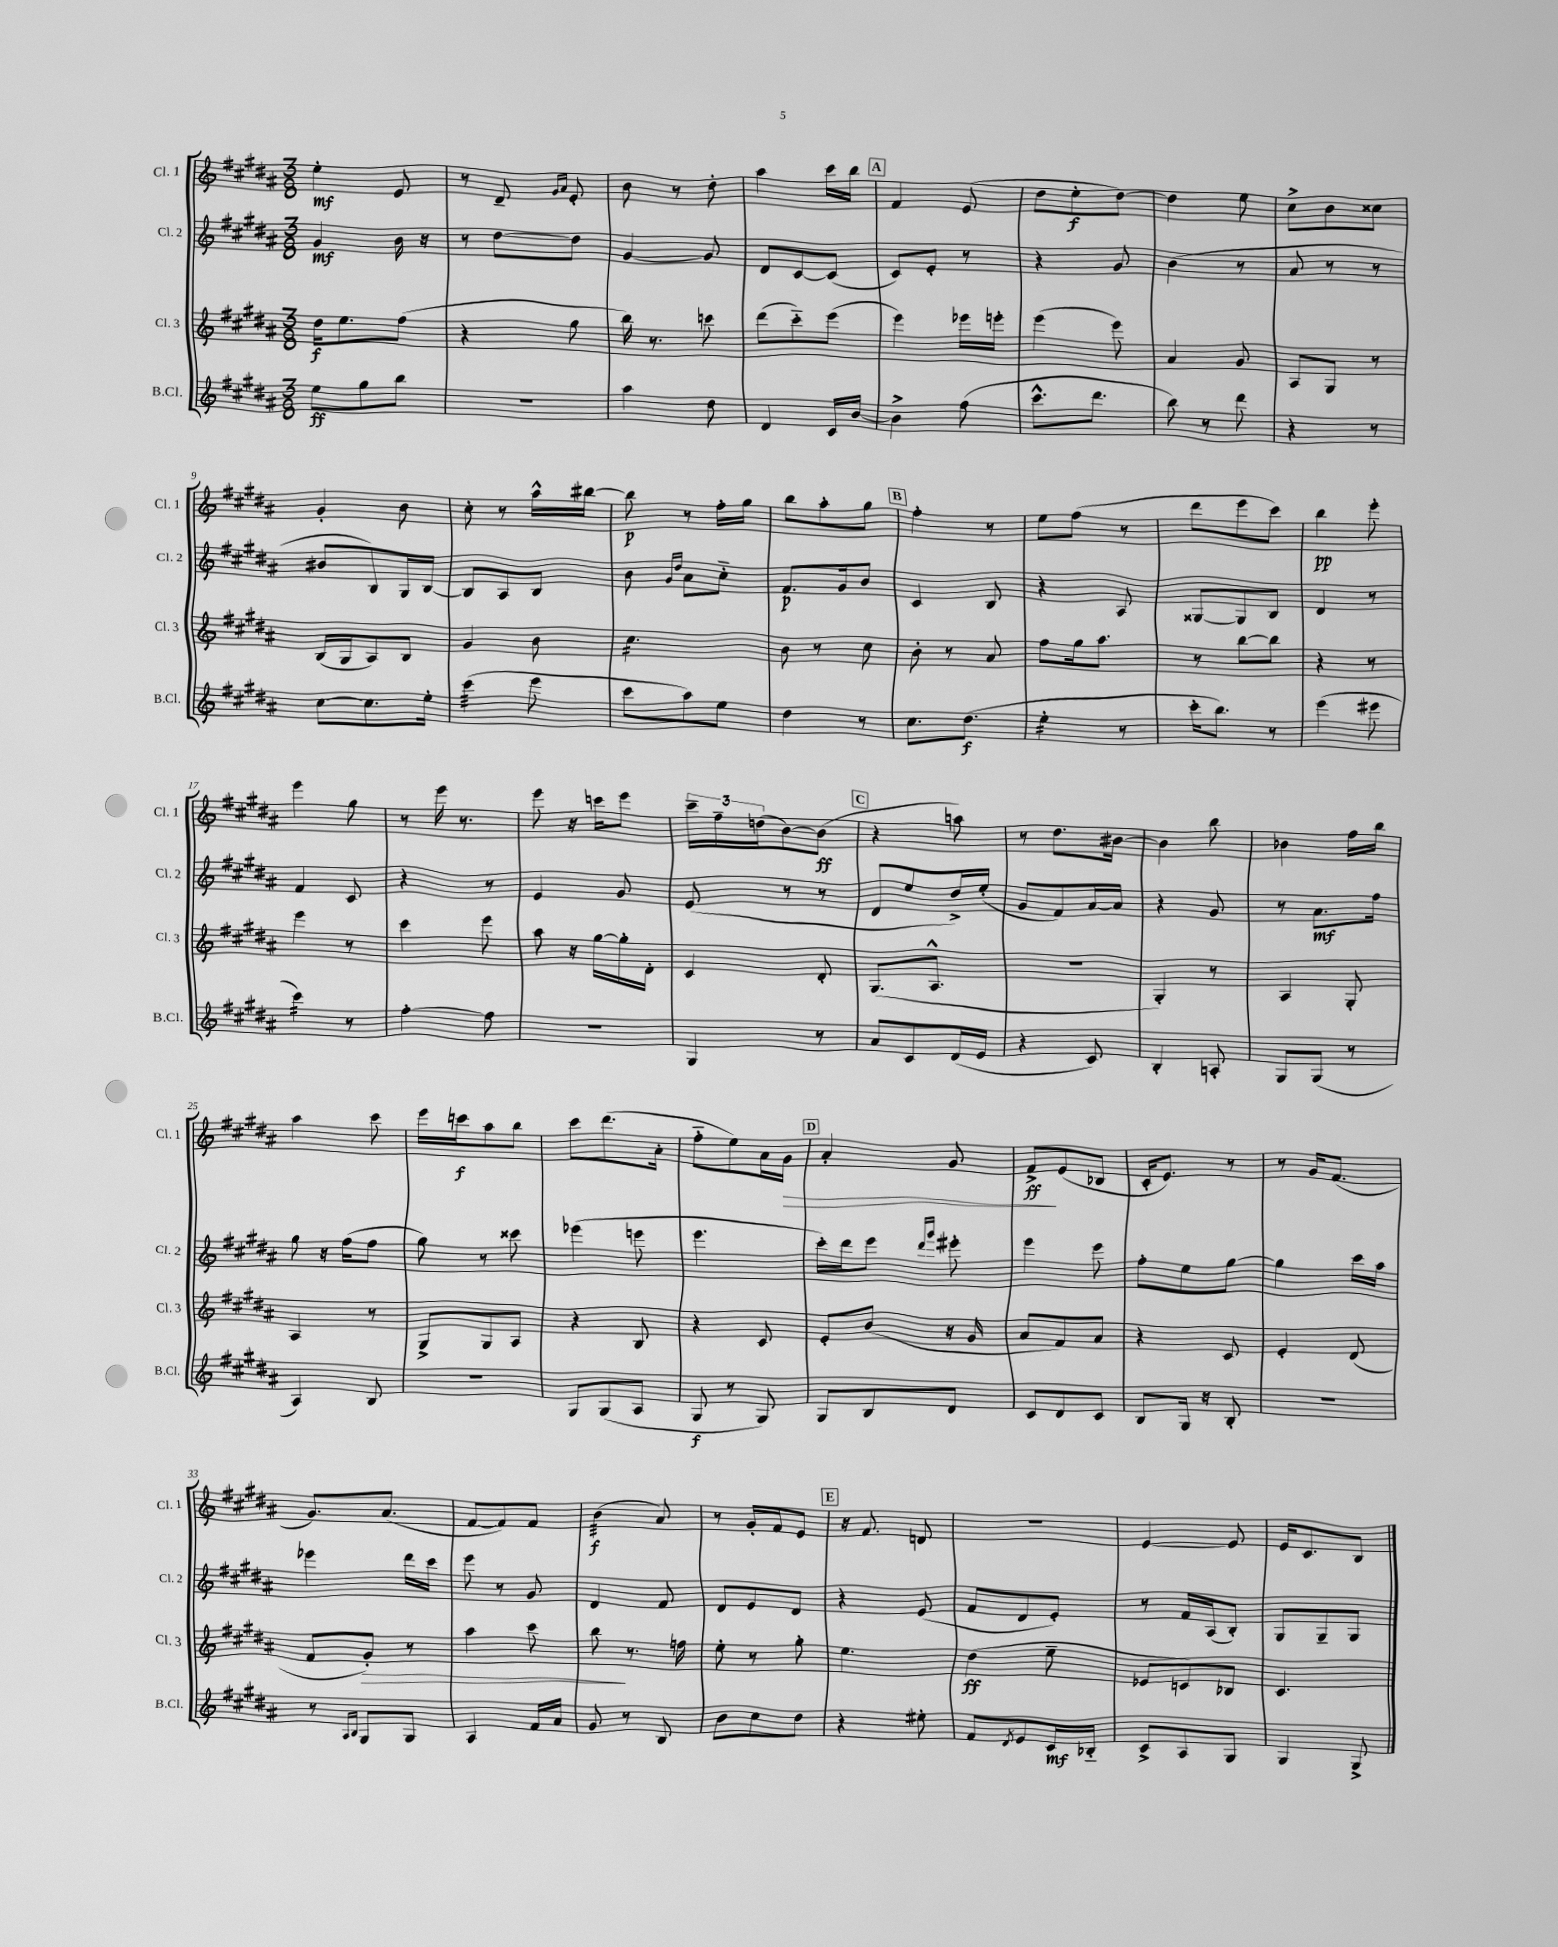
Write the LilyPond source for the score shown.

<<
\new StaffGroup <<
\new Staff = "s0" \with { instrumentName = "Cl. 1" shortInstrumentName = "Cl. 1" } {
    \clef treble \key b \major \numericTimeSignature \time 3/8
    e''4-.\mf e'8 |
    r8 dis'8-- \grace { gis'16 ais'16 } e'8-. |
    b'8 r8 dis''8-. |
    ais''4 cis'''16 b''16 |
    \mark \markup { \box "A" } fis'4 e'8( |
    dis''8 e''8-.\f dis''8~) |
    dis''4 e''8 |
    cis''8-> b'8 cisis''8 |
    gis'4-. b'8 |
    cis''8-. r8 ais''16-^ bis''16~ |
    bis''8\p r8 fis''16-. gis''16 |
    b''8 ais''8-. gis''8 |
    \mark \markup { \box "B" } fis''4-. r8 |
    e''8 fis''8( r8 |
    dis'''8 e'''8 cis'''8) |
    b''4\pp e'''8-. |
    e'''4 gis''8 |
    r8 e'''16 r8. |
    e'''8 r16 c'''16 e'''8 |
    \tuplet 3/2 { cis'''16-- fis''16-- d''16( } b'8~) b'8\ff( |
    \mark \markup { \box "C" } r4 a''8) |
    r8 dis''8. bis'16~ |
    bis'4 b''8 |
    bes'4 fis''16 b''16 |
    ais''4 cis'''8 |
    e'''16 c'''16\f ais''8 b''8 |
    cis'''8 dis'''8.( ais'16-. |
    fis''8-_ e''8) ais'16 gis'16\> |
    \mark \markup { \box "D" } ais'4-. gis'8 |
    fis'8->\ff\! e'8( bes8 |
    cis'16-. e'8.) r8 |
    r8 gis'16 fis'8.( |
    gis'8.) ais'8.( |
    fis'8~ fis'8) fis'8 |
    b'4:32\f( ais'8) |
    r8 gis'16-. fis'16 e'8 |
    \mark \markup { \box "E" } r16 fis'8. d'8 |
    R4. |
    e'4~ e'8 |
    e'16 cis'8. b8 \bar "|." |
}
\new Staff = "s1" \with { instrumentName = "Cl. 2" shortInstrumentName = "Cl. 2" } {
    \clef treble \key b \major \numericTimeSignature \time 3/8
    gis'4\mf b'16 r16 |
    r8 dis''8~ dis''8 |
    gis'4~ gis'8 |
    dis'8 cis'8~ cis'8( |
    \mark \markup { \box "A" } cis'8) e'8-. r8 |
    r4 gis'8 |
    b'4( r8 |
    ais'8 r8 r8 |
    bis'8 b8) gis16 b16~ |
    b8 ais8 b8 |
    b'8 \grace { gis'16 dis''16 } ais'8 cis''8-_ |
    fis'8.\p gis'16 b'8 |
    \mark \markup { \box "B" } cis'4 b8 |
    r4 ais8 |
    gisis8~ gisis8 b8 |
    dis'4 r8 |
    fis'4 cis'8 |
    r4 r8 |
    e'4 gis'8 |
    e'8( r8 r8 |
    \mark \markup { \box "C" } dis'8 e''8 dis''16->) e''16-.( |
    gis'8 fis'8) ais'16~ ais'16 |
    r4 gis'8 |
    r8 ais'8.\mf fis''16 |
    gis''8 r16 fis''16( fis''8 |
    gis''8) r8 cisis'''8 |
    ees'''4( e'''8 |
    e'''4. |
    \mark \markup { \box "D" } cis'''16-.) dis'''16 e'''8 \grace { dis'''16 gis'''16 } eis'''8-. |
    e'''4 e'''8 |
    fis''8-. e''8 gis''8~ |
    gis''4 cis'''16 ais''16 |
    ees'''4 dis'''16 cis'''16 |
    e'''8 r8 gis'8 |
    dis'4 fis'8 |
    dis'8 e'8 dis'8 |
    \mark \markup { \box "E" } r4 e'8( |
    fis'8 dis'8 e'8-.) |
    r8 fis'16 ais16( b8-.) |
    gis8 gis8-- gis8 \bar "|." |
}
\new Staff = "s2" \with { instrumentName = "Cl. 3" shortInstrumentName = "Cl. 3" } {
    \clef treble \key b \major \numericTimeSignature \time 3/8
    dis''16\f e''8. fis''8( |
    r4 gis''8 |
    b''16) r8. c'''8 |
    dis'''8( cis'''8-_) e'''8( |
    \mark \markup { \box "A" } e'''4) ees'''16 e'''16-. |
    e'''4( e'''8) |
    ais'4 gis'8 |
    ais8 gis8 r8 |
    b16( gis16 ais8) b8 |
    gis'4 b'8 |
    cis''4.:16 |
    b'8 r8 cis''8 |
    \mark \markup { \box "B" } b'8-. r8 ais'8 |
    fis''8 gis''16 ais''8. |
    r8 b''8~ b''8 |
    r4 r8 |
    e'''4 r8 |
    cis'''4 e'''8 |
    ais''8 r16 gis''16~ gis''16-. dis'16-. |
    cis'4 dis'8-. |
    \mark \markup { \box "C" } gis8.( ais8.-^ |
    R4. |
    gis4-.) r8 |
    ais4 gis8-. |
    ais4 r8 |
    gis8-> gis8 ais8 |
    r4 b8 |
    r4 cis'8 |
    \mark \markup { \box "D" } e'8-. b'8( r16 gis'16 |
    ais'8 fis'8) ais'8 |
    r4 cis'8 |
    e'4-. dis'8( |
    fis'8 gis'8-.\>) r8 |
    ais''4 cis'''8 |
    b''8\! r8. f''16 |
    e''8-. r8 gis''8-. |
    \mark \markup { \box "E" } e''4. |
    dis''4\ff( e''8-- |
    ees'8 c'8) bes8 |
    cis'4. \bar "|." |
}
\new Staff = "s3" \with { instrumentName = "B.Cl." shortInstrumentName = "B.Cl." } {
    \clef treble \key b \major \numericTimeSignature \time 3/8
    e''8\ff gis''8 b''8 |
    R4. |
    ais''4 dis''8 |
    dis'4 cis'16 b'16~ |
    \mark \markup { \box "A" } b'4-> fis''8( |
    cis'''8.-^ dis'''8. |
    b''8) r8 dis'''8 |
    r4 r8 |
    cis''8~ cis''8. e''16-. |
    cis'''4:32( e'''8 |
    cis'''8 ais''8) e''8 |
    dis''4 r8 |
    \mark \markup { \box "B" } cis''8. dis''8.\f( |
    e''4:16-. r8 |
    cis'''16-. b''8.) r8 |
    e'''4( eis'''8 |
    cis'''4:16) r8 |
    fis''4~-. fis''8 |
    R4. |
    gis4 r8 |
    \mark \markup { \box "C" } ais'8 cis'8 dis'16( e'16 |
    r4 cis'8) |
    b4-. a8-. |
    gis8 gis8( r8 |
    ais4) b8 |
    R4. |
    gis8 gis8( ais8 |
    gis8\f r8 gis8) |
    \mark \markup { \box "D" } gis8 b8 dis'8 |
    cis'8 dis'8 cis'8 |
    b8 gis16 r16 b8-. |
    R4. |
    r8 \grace { ais16 b16 } gis8 gis8 |
    ais4 fis'16 ais'16 |
    gis'8 r8 b8 |
    b'8 cis''8 dis''8 |
    \mark \markup { \box "E" } r4 eis''8-. |
    fis'8 \acciaccatura { dis'8 } e'8 cis'16\mf bes16-_ |
    cis'8-> ais8 gis8 |
    gis4 gis8-> \bar "|." |
}
>>
>>
